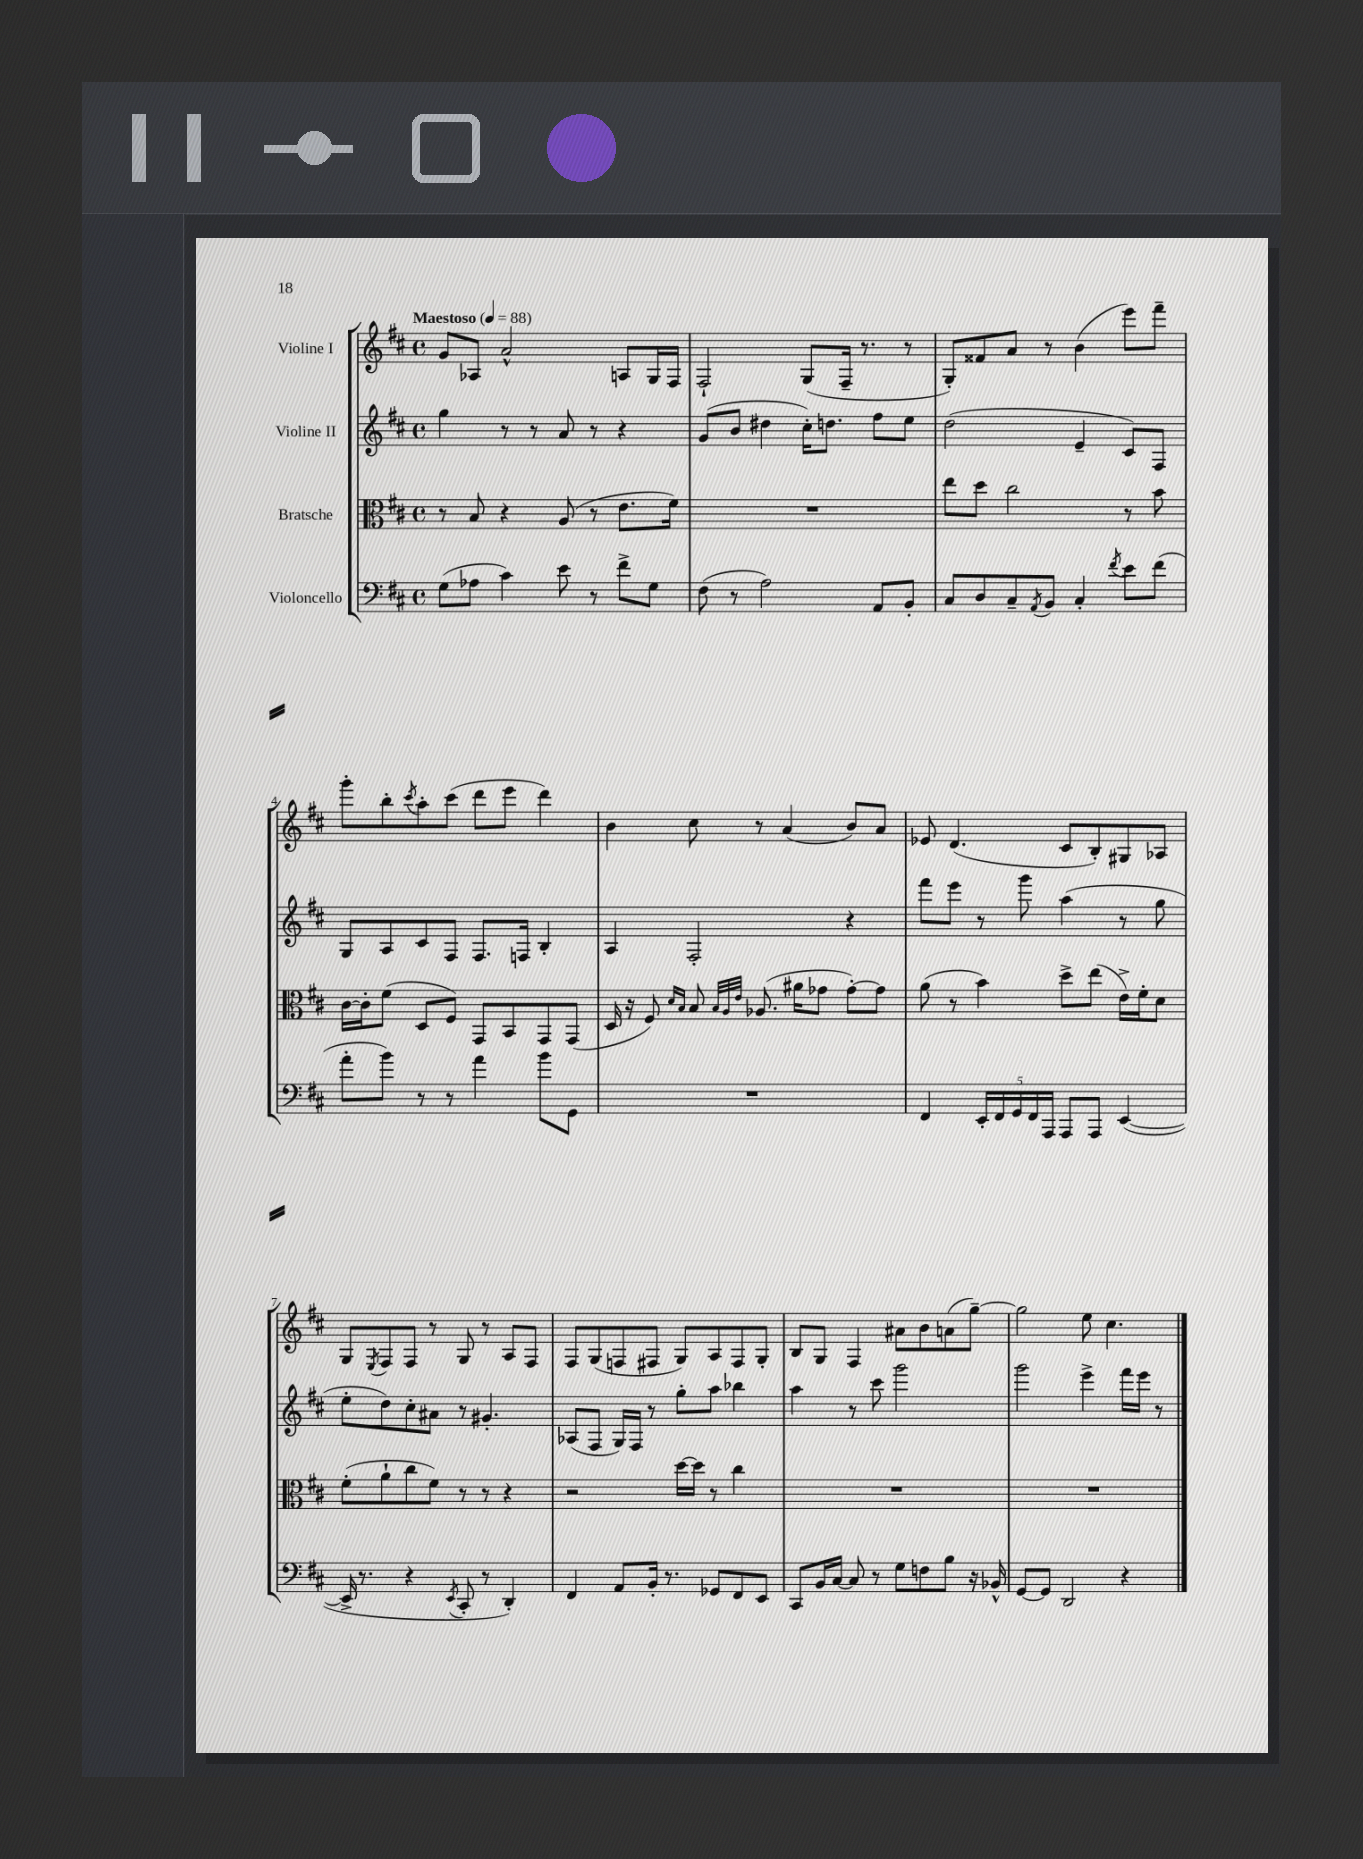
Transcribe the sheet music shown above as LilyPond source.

<<
\new StaffGroup <<
\new Staff = "s0" \with { instrumentName = "Violine I" } {
    \clef treble \key d \major \defaultTimeSignature \time 4/4 \tempo "Maestoso" 4 = 88
    g'8 aes8 a'2-^ a8 g16 fis16 |
    fis2-! g8( fis16-- r8. r8 |
    g8-.) fisis'8 a'8 r8 b'4( e'''8) fis'''8-- |
    g'''8-. b''8-. \acciaccatura { cis'''8 } a''8-. cis'''8( d'''8 e'''8 d'''4) |
    b'4 cis''8 r8 a'4( b'8) a'8 |
    ees'8 d'4.( cis'8 b8-.) gis8 aes8 |
    g8 \acciaccatura { e8 } fis8 fis8 r8 g8 r8 a8 fis8 |
    fis8 g8( f8 fis8 g8) a8 fis8 g8-. |
    b8 g8 fis4 ais'8 b'8 a'8( g''8~--) |
    g''2 e''8 cis''4. \bar "|." |
}
\new Staff = "s1" \with { instrumentName = "Violine II" } {
    \clef treble \key d \major \defaultTimeSignature \time 4/4
    g''4 r8 r8 a'8 r8 r4 |
    g'8( b'8 dis''4 cis''16-.) d''8. fis''8 e''8 |
    d''2( e'4-- cis'8) fis8 |
    g8 a8 cis'8 fis8 fis8. f16 b4-. |
    a4 fis2-. r4 |
    fis'''8 e'''8 r8 g'''8 a''4( r8 g''8 |
    e''8-. d''8) cis''8-. ais'8 r8 gis'4.-. |
    aes8( fis8 g16) fis16 r8 g''8-. a''8 bes''4 |
    a''4 r8 cis'''8 g'''2 |
    g'''2 e'''4-> fis'''16 e'''16 r8 \bar "|." |
}
\new Staff = "s2" \with { instrumentName = "Bratsche" } {
    \clef alto \key d \major \defaultTimeSignature \time 4/4
    r8 b8 r4 a8( r8 e'8. fis'16) |
    R1 |
    e''8 d''8 cis''2 r8 b'8 |
    cis'16~ cis'16-. fis'8( d8 fis8) g,8 b,8 g,8 g,8( |
    d16 r16 fis8) \grace { d'16 b16 } b8 \grace { b32 a32 e'32 } aes8.( ais'16 ges'8 ges'8~-.) ges'8 |
    a'8( r8 b'4) d''8-> e''8( e'16->) fis'16-. d'8 |
    fis'8-.( a'8-! cis''8 fis'8) r8 r8 r4 |
    r2 d''16~ d''16 r8 cis''4 |
    R1 |
    R1 \bar "|." |
}
\new Staff = "s3" \with { instrumentName = "Violoncello" } {
    \clef bass \key d \major \defaultTimeSignature \time 4/4
    g8( aes8 cis'4) e'8 r8 fis'8-> g8 |
    fis8( r8 a2) a,8 b,8-. |
    cis8 d8 cis8-- \acciaccatura { a,8 } b,8 cis4-. \acciaccatura { fis'8 } e'8 fis'8( |
    a'8-. b'8) r8 r8 a'4 b'8 g,8 |
    R1 |
    fis,4 \tuplet 5/4 { e,16-. fis,16 g,16 fis,16 a,,16 } a,,8 a,,8 e,4~( |
    e,16-> r8. r4 \acciaccatura { e,8 } cis,8-. r8 d,4-.) |
    fis,4 a,8 b,16-. r8. ges,8 fis,8 e,8 |
    cis,8 b,16 cis16~ cis8 r8 g8 f8 b8 r16 bes,16-^ |
    g,8~ g,8 d,2 r4 \bar "|." |
}
>>
>>
